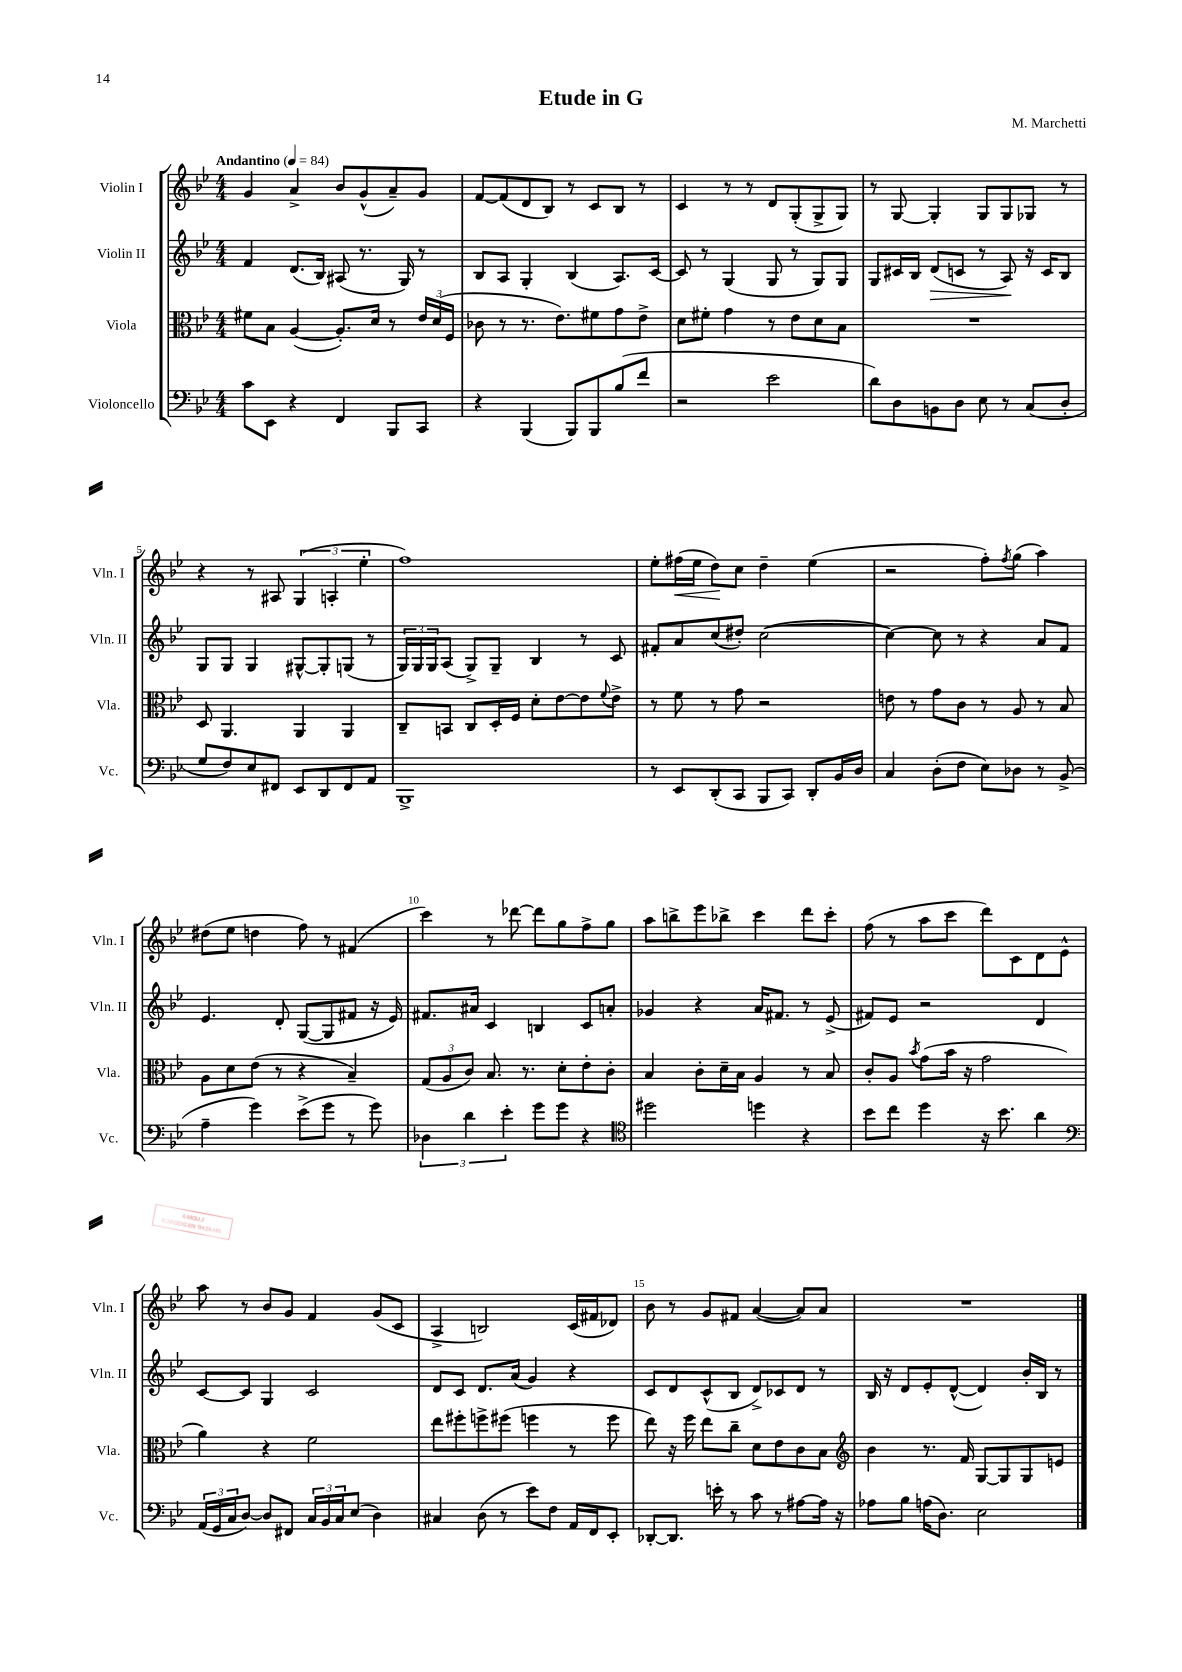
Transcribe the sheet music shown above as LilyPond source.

\header { title = "Etude in G" composer = "M. Marchetti" }
<<
\new StaffGroup <<
\new Staff = "s0" \with { instrumentName = "Violin I" shortInstrumentName = "Vln. I" } {
    \clef treble \key bes \major \numericTimeSignature \time 4/4 \tempo "Andantino" 4 = 84
    g'4 a'4-> bes'8 g'8-^( a'8--) g'8 |
    f'8~ f'8( d'8 bes8) r8 c'8 bes8 r8 |
    c'4 r8 r8 d'8 g8-.( g8-> g8) |
    r8 g8~ g4-. g8 g8 ges8 r8 |
    r4 r8 ais8 \tuplet 3/2 { g4( a4-. ees''4-. } |
    f''1) |
    ees''8-. fis''16\<( ees''16 d''8\!) c''8 d''4-- ees''4( |
    r2 f''8-.) \acciaccatura { f''8 } g''8( a''4) |
    dis''8( ees''8 d''4 f''8) r8 fis'4( |
    c'''4) r8 des'''8~ des'''8 g''8 f''8-> g''8 |
    a''8 b''8-> ees'''8 bes''8-> c'''4 d'''8 c'''8-. |
    f''8( r8 a''8 c'''8 d'''8) c'8 d'8 ees'8-^ |
    a''8 r8 bes'8 g'8 f'4 g'8( c'8 |
    a4-> b2) c'16( fis'16 des'8) |
    bes'8 r8 g'8 fis'8 a'4~( a'8) a'8 |
    R1 \bar "|." |
}
\new Staff = "s1" \with { instrumentName = "Violin II" shortInstrumentName = "Vln. II" } {
    \clef treble \key bes \major \numericTimeSignature \time 4/4
    f'4 d'8.( bes16) ais8( r8. g16) r8 |
    bes8 a8 g4-. bes4( a8.) c'16~ |
    c'8 r8 g4( g8 r8 g8) g8 |
    g8 cis'16 bes16 d'8\>( c'8 r8 a8\!) r16 c'16 bes8 |
    g8 g8 g4 gis8~-^ gis8-. g8( r8 |
    \tuplet 3/2 { g16) g16 g16 } a8( g8->) g8-- bes4 r8 c'8 |
    fis'8-. a'8 c''8( dis''8-.) c''2~( |
    c''4~) c''8 r8 r4 a'8 f'8 |
    ees'4. d'8-. g8~( g8 fis'8 r16 ees'16) |
    fis'8. ais'16 c'4 b4 c'8 a'8-. |
    ges'4 r4 a'16 fis'8. r8 ees'8->( |
    fis'8) ees'8 r2 d'4 |
    c'8~ c'8 g4 c'2 |
    d'8 c'8 d'8. a'16( g'4) r4 |
    c'8 d'8 c'8-^( bes8 d'8->) ces'8 d'8 r8 |
    bes16 r16 d'8 ees'8-. d'8~-^( d'4) bes'16-. bes16 r8 \bar "|." |
}
\new Staff = "s2" \with { instrumentName = "Viola" shortInstrumentName = "Vla." } {
    \clef alto \key bes \major \numericTimeSignature \time 4/4
    fis'8 bes8 a4~( a8.-.) d'16 r8 \tuplet 3/2 { ees'16 d'16( f16 } |
    ces'8 r8 r8. ees'8.) fis'8 g'8 ees'8-> |
    d'8 fis'8-. g'4 r8 ees'8 d'8 bes8 |
    R1 |
    d8 a,4. a,4 a,4 |
    c8-- b,8 c8 d16-. f16 d'8-. ees'8~ ees'8 \appoggiatura { f'8 } ees'8-> |
    r8 f'8 r8 g'8 r2 |
    e'8 r8 g'8 c'8 r8 a8 r8 bes8 |
    a8 d'8 ees'8( r8 r4 bes4--) |
    \tuplet 3/2 { g8( a8 c'8) } bes8. r8. d'8-. ees'8-. c'8-. |
    bes4 c'8-. d'16-- bes16 a4 r8 bes8 |
    c'8-. a8 \acciaccatura { bes'8 } g'8( bes'16 r16 g'2 |
    a'4) r4 f'2 |
    ees''8 fis''8-. f''8-> fis''8( f''4 r8 f''8 |
    ees''8) r16 f''16 ees''8 c''8-- d'8 ees'8 c'8 bes8 |
    \clef treble bes'4 r8. f'16 g8~ g8 g8 e'8 \bar "|." |
}
\new Staff = "s3" \with { instrumentName = "Violoncello" shortInstrumentName = "Vc." } {
    \clef bass \key bes \major \numericTimeSignature \time 4/4
    c'8 ees,8 r4 f,4 bes,,8 c,8 |
    r4 bes,,4( bes,,8) bes,,8 bes8( f'8 |
    r2 ees'2 |
    d'8) d8 b,8 d8 ees8 r8 c8( d8-. |
    g8 f8) ees8 fis,8 ees,8 d,8 fis,8 a,8 |
    bes,,1-> |
    r8 ees,8 d,8-.( c,8 bes,,8 c,8) d,8-. bes,16 d16 |
    c4 d8-.( f8 ees8) des8 r8 bes,8->( |
    a4-- g'4) ees'8->( g'8 r8 g'8) |
    \tuplet 3/2 { des4 d'4 ees'4-. } g'8 g'8 r4 |
    \clef tenor dis''2 d''4 r4 |
    bes'8 c''8 d''4 r16 bes'8. a'4 |
    \clef bass \tuplet 3/2 { a,16( g,16 c16 } d8~) d8 fis,8 \tuplet 3/2 { c16 bes,16 c16 } ees8( d4) |
    cis4 d8( r8 ees'8) f8 a,16 f,16 ees,8-. |
    des,8~-. des,8. e'16-. r8 c'8 r8 ais8~ ais16 r16 |
    aes8 bes8 a16( d8.) ees2 \bar "|." |
}
>>
>>
\layout { \context { \Score \override BarNumber.break-visibility = ##(#f #t #t) barNumberVisibility = #(every-nth-bar-number-visible 5) } }
